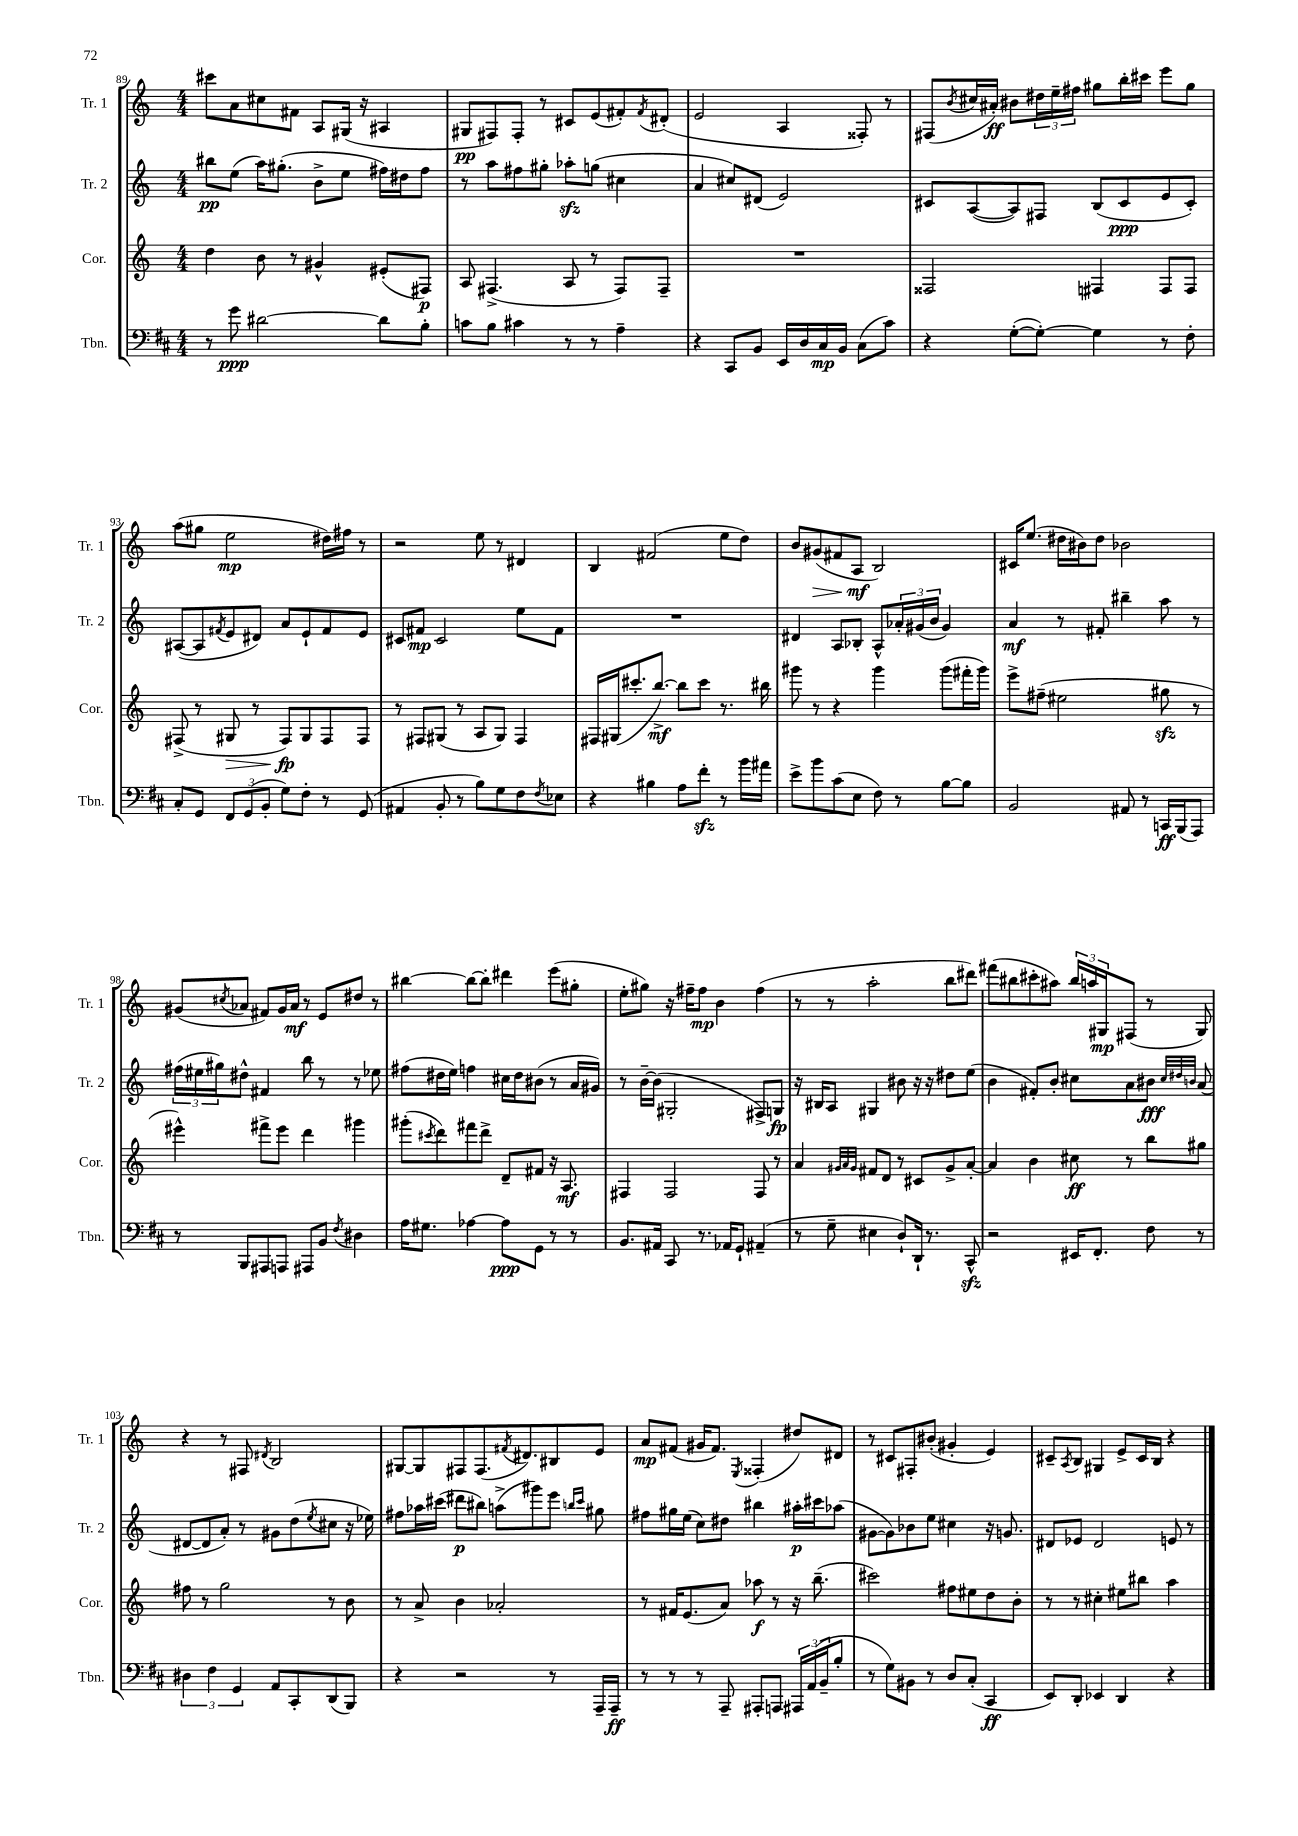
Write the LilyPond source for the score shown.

<<
\new StaffGroup <<
\new Staff = "s0" \with { instrumentName = "Tr. 1" shortInstrumentName = "Tr. 1" } {
    \clef treble \key c \major \numericTimeSignature \time 4/4
    cis'''8 a'8 cis''8 fis'8 a8 gis16( r16 ais4 |
    gis8\pp fis8) fis8-. r8 cis'8 e'8( fis'8-.) \acciaccatura { fis'8 } dis'8-.( |
    e'2 a4 fisis8-.) r8 |
    fis8( \acciaccatura { b'8 } cis''16 ais'16-.\ff) bis'8 \tuplet 3/2 { dis''16 e''16-- fis''16 } gis''8 b''16-. cis'''16 e'''8 gis''8 |
    a''8( gis''8 e''2\mp dis''16) fis''16 r8 |
    r2 e''8 r8 dis'4 |
    b4 fis'2( e''8 d''8) |
    b'8 gis'8\>( fis'8 a8\mf\! b2) |
    cis'16 e''8.( dis''16 bis'16) dis''8 bes'2 |
    gis'8( \acciaccatura { cis''8 } aes'8 fis'8) gis'16 aes'16\mf r8 e'8 dis''8 r8 |
    bis''4~ bis''8~ bis''8-. dis'''4 e'''8( gis''8-. |
    e''8-. gis''8) r16 fis''16-- fis''8\mp b'4 fis''4( |
    r8 r8 a''2-. b''8 dis'''8) |
    fis'''8( bis''8 cis'''8-. ais''8) \tuplet 3/2 { bis''16 a''16 gis16\mp } fis8( r8 gis8) |
    r4 r8 fis8 \acciaccatura { dis'8 } b2 |
    gis8~ gis8 fis8 fis8.( \acciaccatura { fis'8 } dis'8.) bis8 e'8 |
    a'8\mp fis'8( gis'16 fis'8.) \acciaccatura { e8 } fisis4-.( dis''8) dis'8 |
    r8 cis'8 fis8-. bis'8-.( gis'4-. e'4) |
    cis'8-- \acciaccatura { a8 } b8 gis4 e'8-> cis'16 b16 r4 \bar "|." |
}
\new Staff = "s1" \with { instrumentName = "Tr. 2" shortInstrumentName = "Tr. 2" } {
    \clef treble \key c \major \numericTimeSignature \time 4/4
    bis''8\pp e''8( a''16) gis''8.-.( b'8-> e''8 fis''16) dis''16 fis''8 |
    r8 a''8 fis''8 gis''8-. aes''8-.\sfz g''8( cis''4 |
    a'4 cis''8) dis'8( e'2) |
    cis'8 a8~( a8) fis8 b8( cis'8\ppp e'8 cis'8-.) |
    ais8~( ais8 \acciaccatura { fis'8 } e'8 dis'8) a'8 e'8-! fis'8 e'8 |
    cis'8 fis'8\mp cis'2 e''8 fis'8 |
    R1 |
    dis'4 a8 bes8-. a8-^ \tuplet 3/2 { aes'16-. gis'16( b'16 } gis'4) |
    a'4\mf r8 fis'8-. bis''4-- a''8 r8 |
    \tuplet 3/2 { fis''16( eis''16 gis''16) } dis''8-^ fis'4 b''8 r8 r8 ees''8 |
    fis''8( dis''16 e''16) f''4 cis''16 dis''16 bis'8( r8 a'16 gis'16) |
    r8 b'16~-- b'16( gis2-. fis8->) g8\fp |
    r16 bis16 a8 gis4 bis'8 r16 r16 dis''8 e''8( |
    b'4 fis'8-.) b'8-. cis''8 a'8 bis'8\fff \grace { cis''32 dis''32 b'32 } a'8( |
    dis'8~ dis'8 a'8-.) r8 gis'8 d''8( \acciaccatura { e''8 } cis''8 r16 ees''16) |
    fis''8 aes''16 cis'''16( dis'''8\p bis''8) a''8->( gis'''8) e'''8 \grace { b''16 cis'''16 } gis''8 |
    fis''8 gis''16 e''16( c''8) dis''8 bis''4 ais''16-.\p cis'''16 aes''8( |
    gis'8~ gis'8) bes'8 e''8 cis''4 r16 g'8. |
    dis'8 ees'8 dis'2 e'8 r8 \bar "|." |
}
\new Staff = "s2" \with { instrumentName = "Cor." shortInstrumentName = "Cor." } {
    \clef treble \key c \major \numericTimeSignature \time 4/4
    d''4 b'8 r8 gis'4-^ eis'8-.( fis8\p) |
    a8 fis4.->( a8 r8 fis8) fis8-- |
    R1 |
    fisis2 fis4 fis8 fis8 |
    fis8->( r8 gis8\> r8 fis8\fp\!) gis8 fis8 fis8 |
    r8 fis8 gis8( r8 a8 gis8) fis4 |
    fis16 gis16( cis'''8.-. b''8.~->\mf) b''8 cis'''8 r8. bis''16 |
    gis'''8 r8 r4 gis'''4 gis'''8( fis'''16-. gis'''16) |
    e'''8-> fis''8--( eis''2 gis''8\sfz r8 |
    eis'''4-^) fis'''8-> eis'''8 d'''4 gis'''4 |
    gis'''8-.( \acciaccatura { cis'''8 } d'''8) fis'''8 d'''8-> d'8-- fis'8 r16 a8.\mf |
    fis4 fis2 fis8 r8 |
    a'4 \grace { gis'32 a'32 gis'32 } fis'8 d'8 r8 cis'8 gis'8-> a'8~-. |
    a'4 b'4 cis''8\ff r8 b''8 gis''8 |
    fis''8 r8 g''2 r8 b'8 |
    r8 a'8-> b'4 aes'2-. |
    r8 fis'16 e'8.( a'8) aes''8\f r8 r16 b''8.--( |
    cis'''2) fis''8 eis''8 d''8 b'8-. |
    r8 r8 cis''4-. eis''8 bis''8 a''4 \bar "|." |
}
\new Staff = "s3" \with { instrumentName = "Tbn." shortInstrumentName = "Tbn." } {
    \clef bass \key d \major \numericTimeSignature \time 4/4
    r8 g'8\ppp dis'2~ dis'8 b8-. |
    c'8 b8 cis'4 r8 r8 a4-- |
    r4 cis,8 b,8 e,16 d16 cis16\mp b,16 cis8( cis'8) |
    r4 g8~-.( g8~-.) g4 r8 fis8-. |
    cis8-. g,8 \tuplet 3/2 { fis,8 g,8( b,8-. } g8) fis8-. r8 g,8( |
    ais,4 b,8-. r8 b8) g8 fis8 \acciaccatura { fis8 } ees8 |
    r4 bis4 a8 fis'8-.\sfz r8 b'16 ais'16 |
    e'8-> b'8 cis'8( e8 fis8) r8 b8~ b8 |
    b,2 ais,8 r8 c,16\ff b,,16( a,,8) |
    r8 b,,8 ais,,8 a,,8 ais,,8 b,8 \acciaccatura { fis8 } dis4 |
    a16 gis8. aes4~ aes8\ppp g,8 r8 r8 |
    b,8. ais,16 cis,8 r8. aes,16 g,8-! ais,4--( |
    r8 g8-- eis4 d8-!) d,16-! r8. cis,8-^\sfz |
    r2 eis,16 fis,8.-. fis8 r8 |
    \tuplet 3/2 { dis4 fis4 g,4 } a,8 cis,8-. d,8( b,,8) |
    r4 r2 r8 a,,16-- a,,16--\ff |
    r8 r8 r8 a,,8-- ais,,8-. a,,8 \tuplet 3/2 { ais,,16 a,16( b,16-- } b8-. |
    r8 g8) bis,8 r8 d8 cis8-.( cis,4\ff |
    e,8) d,8-. ees,4 d,4 r4 \bar "|." |
}
>>
>>
\layout { \context { \Score currentBarNumber = #89 } }
